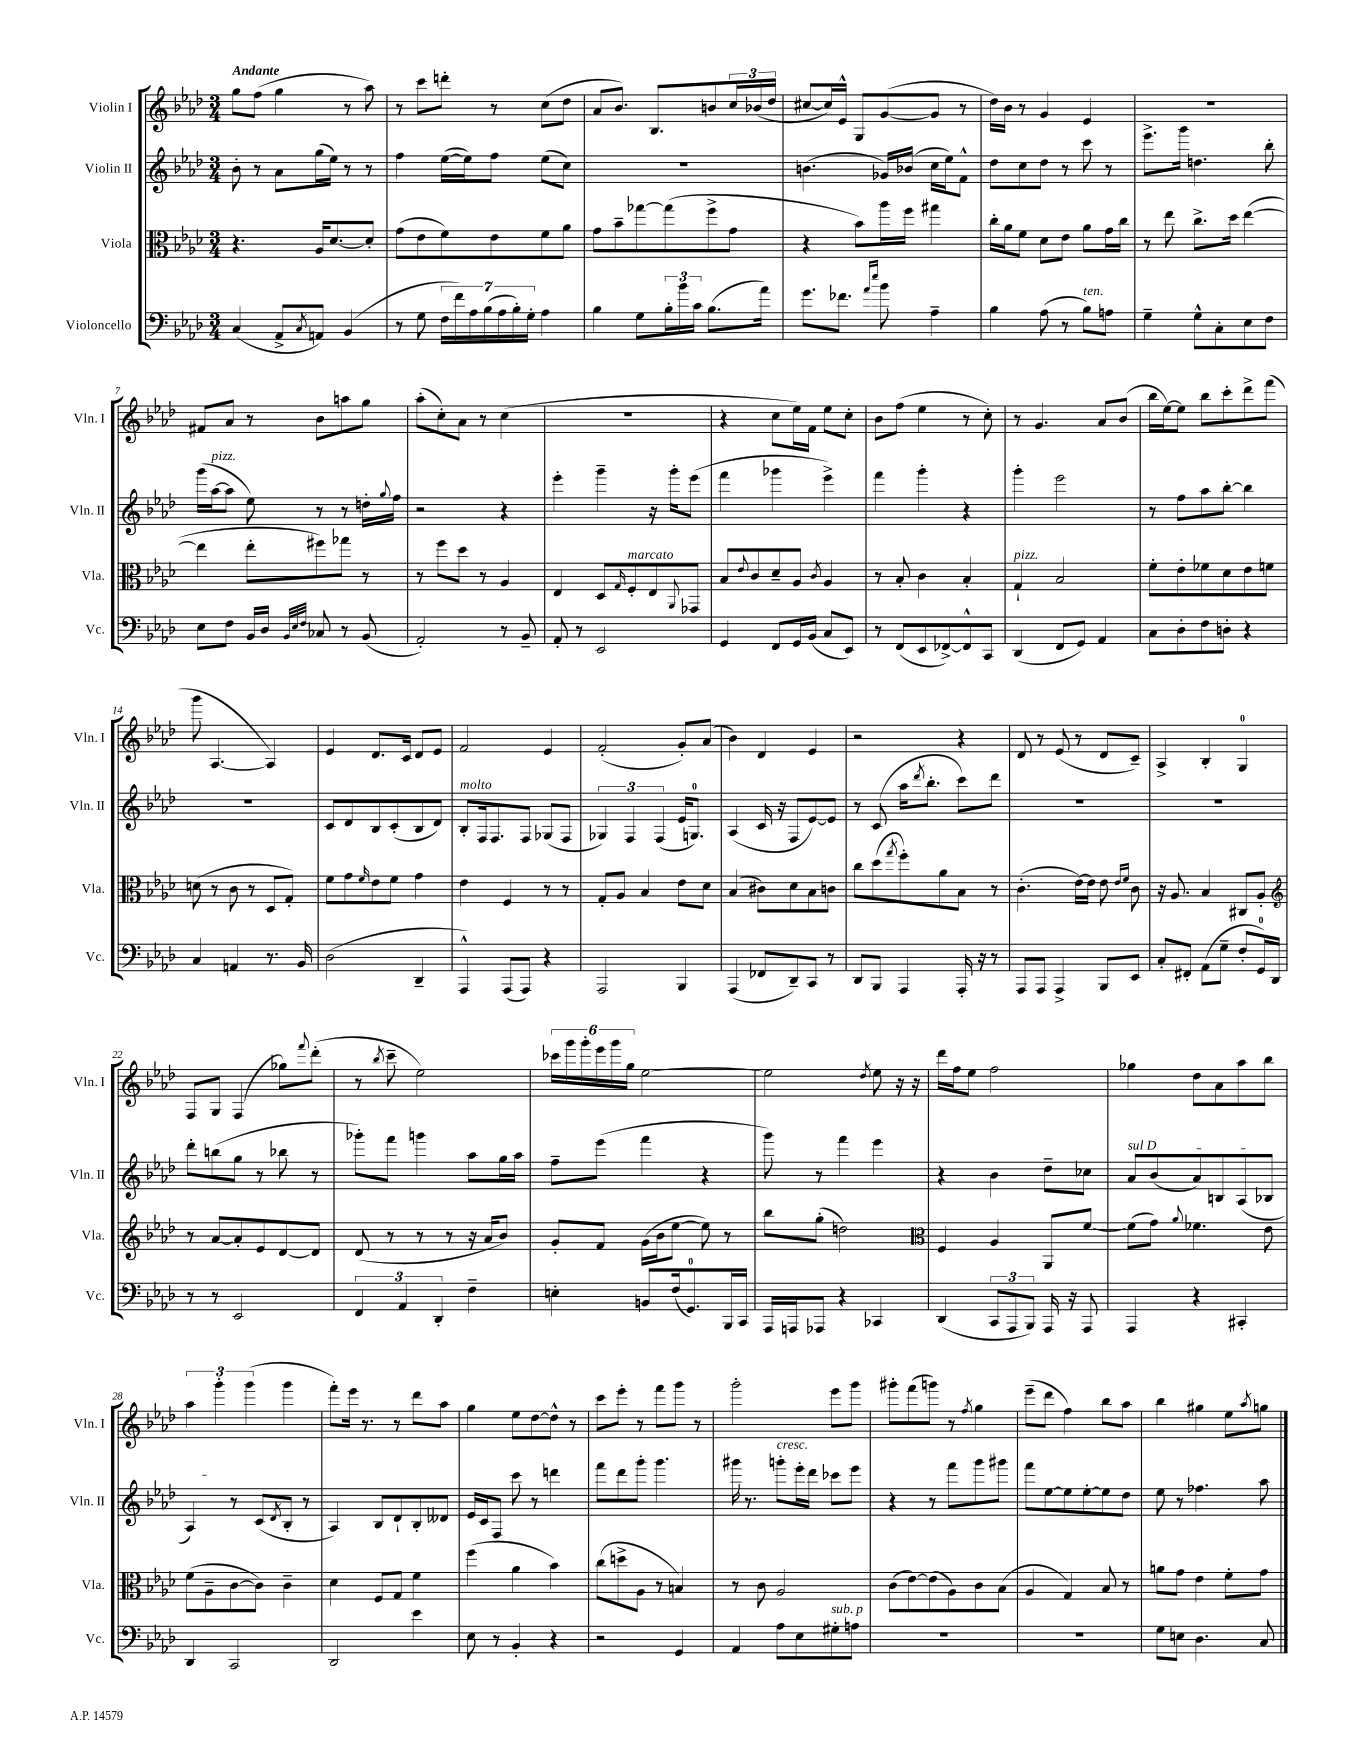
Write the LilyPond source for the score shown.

<<
\new StaffGroup <<
\new Staff = "s0" \with { instrumentName = "Violin I" shortInstrumentName = "Vln. I" } {
    \clef treble \key aes \major \numericTimeSignature \time 3/4 \tempo "Andante"
    g''8 f''8( g''4 r8 aes''8) |
    r8 c'''8 d'''8-. r8 c''8( des''8 |
    aes'8 bes'8.) bes8. b'8 \tuplet 3/2 { c''16 bes'16( des''16 } |
    cis''8~ cis''16) ees'16-^ g8 g'8~( g'8 r8 |
    des''16) bes'16 r8 g'4 ees'4 |
    R2. |
    fis'8 aes'8 r8 bes'8 a''8 g''8 |
    aes''8-.( c''8-.) aes'8 r8 c''4( |
    R2. |
    r4 c''8 ees''16) f'16 ees''8 c''8-. |
    bes'8 f''8( ees''4 r8 c''8-.) |
    r8 g'4. aes'8 bes'8( |
    bes''16 ees''16~) ees''8 bes''8 c'''8-. des'''8-> f'''8( |
    g'''8 aes4.~ aes4) |
    ees'4 des'8. c'16 des'8 ees'8 |
    f'2 ees'4 |
    f'2-.( g'8-.) aes'8( |
    bes'4) des'4 ees'4 |
    r2 r4 |
    des'8 r8 ees'8( r8 des'8 c'8--) |
    aes4-> bes4-. g4-0 |
    f8 g8 f4( ges''8) \appoggiatura { f'''8 } des'''8-.( |
    r8 \acciaccatura { bes''8 } c'''8-- ees''2) |
    \tuplet 6/4 { ces'''16 g'''16 g'''16-. ees'''16 g'''16 g''16 } ees''2~ |
    ees''2 \acciaccatura { des''8 } ees''8 r16 r16 |
    des'''16 f''16 ees''8 f''2 |
    ges''4 des''8 aes'8 aes''8 bes''8 |
    \tuplet 3/2 { aes''4 g'''4-. g'''4( } g'''4 |
    f'''8-.) ees'''16 r8. r8 des'''8 aes''8 |
    g''4 ees''8 des''8~ des''8-^ r8 |
    c'''8 ees'''8-. r8 f'''8 g'''8 r8 |
    g'''2-. ees'''8 g'''8 |
    gis'''8-. f'''8( g'''8) r8 \acciaccatura { f''8 } g''4 |
    ees'''8--( des'''8 f''4) bes''8 aes''8 |
    bes''4 gis''4 ees''8 \acciaccatura { aes''8 } g''8 \bar "|." |
}
\new Staff = "s1" \with { instrumentName = "Violin II" shortInstrumentName = "Vln. II" } {
    \clef treble \key aes \major \numericTimeSignature \time 3/4
    bes'8-. r8 aes'8 g''16( ees''16) r8 r8 |
    f''4 ees''16~( ees''16) f''8 ees''8( c''8) |
    R2. |
    b'4.( ges'16) bes'16( c''16 ees''16) f'8-^ |
    des''8 c''8 des''8 r8 c'''8 r8 |
    ees'''8.-> g'''16 d''4. bes''8-. |
    g'''16( aes''16~^\markup { \italic "pizz." } aes''8 ees''8) r8 r8 d''16-. \appoggiatura { g''8 } f''16 |
    r2 r4 |
    ees'''4-. g'''4-- r16 g'''16-. ees'''8( |
    f'''4 ges'''4 ees'''4->) |
    f'''4 g'''4-. r4 |
    g'''4-. ees'''2 |
    r8 f''8 aes''8 bes''8~-. bes''4 |
    R2. |
    c'8 des'8 bes8 c'8-.( bes8 des'8) |
    bes8-.^\markup { \italic "molto" } f16 f8. f8 ges8( f8 |
    \tuplet 3/2 { ges4) f4 f4( } ees'16 g8.-0) |
    aes4( c'16 r16 f8 ees'8~) ees'8 |
    r8 c'8( aes''16 \acciaccatura { des'''8 } bes''8.-. c'''8) des'''8 |
    R2. |
    R2. |
    des'''8-. b''8( g''8 r8 bes''8 r8 |
    ges'''8-.) f'''8 g'''4 aes''8 g''16 aes''16 |
    f''8-- ees'''8( f'''4 r4 |
    g'''8) r8 f'''4 ees'''4 |
    r4 bes'4 des''8-- ces''8 |
    \once \override TextSpanner.bound-details.left.text = \markup { \italic "sul D" } aes'8\startTextSpan bes'8( aes'8) b8 aes8( bes8 |
    aes4\stopTextSpan) r8 c'8( \acciaccatura { des'8 } bes8-. r8 |
    aes4) bes8 des'8-! bes8-. deses'8 |
    ees'16 c'16 f8 c'''8 r8 d'''4 |
    f'''8 des'''8 g'''8-. g'''4. |
    gis'''16 r8. g'''8-.^\markup { \italic "cresc." } ees'''16-. des'''16 ces'''8 ees'''8 |
    r4 r8 f'''8 g'''8 gis'''8 |
    f'''8 ees''8~ ees''8 ees''8~-. ees''8 des''8 |
    ees''8 r8 fes''4. aes''8 \bar "|." |
}
\new Staff = "s2" \with { instrumentName = "Viola" shortInstrumentName = "Vla." } {
    \clef alto \key aes \major \numericTimeSignature \time 3/4
    r4. aes16 des'8.~ des'8-. |
    g'8( ees'8 f'8) ees'8 f'8 aes'8 |
    g'8 bes'8-- ges''8~ ges''8( f''8-> g'8 |
    r4 bes'8) aes''16 f''16 gis''4 |
    c''16-. aes'16 f'8 des'8 ees'8 aes'8 g'16 c''16 |
    r8 ees''8 c''8.-> des''16 ees''4~( |
    ees''4 ees''8-. fis''8) ges''8 r8 |
    r8 f''8 des''8 r8 aes4 |
    ees4 des8 \grace { g16 } f8-.^\markup { \italic "marcato" } ees8 \appoggiatura { aes,8 } ges,8 |
    bes8 \appoggiatura { ees'8 } c'8 des'8-- aes8 \acciaccatura { c'8 } aes4 |
    r8 bes8-. c'4 bes4-. |
    g4-!^\markup { \italic "pizz." } bes2 |
    f'8-. ees'8-. fes'8 des'8 ees'8 f'8 |
    d'8( r8 c'8 r8 des8 g8-.) |
    f'8 g'8 \grace { f'16 } ees'8 f'8 g'4 |
    ees'4 f4 r8 r8 |
    g8-. aes8 bes4 ees'8 des'8 |
    bes4( cis'8) des'8 bes8 c'8 |
    c''8 des''8( \acciaccatura { g''8 } f''8-.) aes'8 bes8 r8 |
    c'4.-.( ees'16~) ees'16 ees'8 \grace { ees'16 f'16 } c'8 |
    r16 aes8. bes4 cis8 aes8-. |
    \clef treble r8 aes'8~ aes'8-. ees'8 des'8~ des'8 |
    des'8( r8 r8 r8 r16 aes'16 bes'8) |
    g'8-. f'8 g'16( bes'16 ees''8~ ees''8) r8 |
    bes''8 g''8-.( d''2) |
    \clef alto f4 aes4 aes,8 f'8~ |
    f'8( g'8) \appoggiatura { aes'8 } fes'4. ees'8 |
    f'8( aes8-- c'8~ c'8) c'4-- |
    des'4 f8 g8 f'4 |
    f''4( aes'4 bes'4) |
    c''8( d''8-> aes8 r8 b4) |
    r8 c'8 aes2 |
    c'8( ees'8~) ees'8( aes8) c'8 bes8( |
    aes4 g4) bes8 r8 |
    a'8 g'8 ees'4 f'8-. g'8 \bar "|." |
}
\new Staff = "s3" \with { instrumentName = "Violoncello" shortInstrumentName = "Vc." } {
    \clef bass \key aes \major \numericTimeSignature \time 3/4
    c4( aes,8-> \acciaccatura { c8 } a,8) bes,4( |
    r8 g8 \tuplet 7/4 { f16 f'16) aes16 bes16( aes16 bes16-.) g16-. } aes4 |
    bes4 g8 \tuplet 3/2 { bes16-. bes'16 c'16 } bes8.( aes'16) |
    g'8. fes'8. \grace { aes'16 ees''16 } bes'8 aes4-- |
    bes4 aes8( r8 bes8^\markup { \italic "ten." }) a8 |
    g4-- g8-^ c8-. ees8 f8 |
    ees8 f8 bes,16 des16 \grace { bes,32 ees32 f32 } ces8 r8 bes,8( |
    aes,2-.) r8 bes,8-- |
    aes,8-. r8 ees,2 |
    g,4 f,8 g,16 bes,16( c8 ees,8) |
    r8 f,8( ees,8 fes,8~->) fes,8-^ c,8 |
    des,4( f,8 g,8) aes,4 |
    c8 des8-. f8 d8-. r4 |
    c4 a,4 r8. bes,16 |
    des2( des,4-- |
    aes,,4-^) aes,,8( aes,,8) r4 |
    aes,,2 bes,,4 |
    aes,,4( fes,8 des,8--) c,8 r8 |
    des,8 bes,,8 aes,,4 aes,,16-. r16 r8 |
    aes,,8 aes,,8 aes,,4-> bes,,8 ees,8 |
    c8-. fis,8-. aes,8( g8-- f8-. g,16-0) des,16 |
    r8 r8 ees,2 |
    \tuplet 3/2 { f,4 aes,4 des,4-. } f4-- |
    e4-. b,8 f16( g,8.-0) bes,,16 c,16 |
    aes,,16 a,,16 aes,,8 r4 ces,4 |
    des,4( \tuplet 3/2 { c,8 aes,,8 bes,,8) } aes,,16 r16 aes,,8 |
    aes,,4 r4 cis,4-. |
    des,4 c,2 |
    des,2 ees'4 |
    ees8 r8 bes,4-. r4 |
    r2 g,4 |
    aes,4 aes8 ees8 gis8-.^\markup { \italic "sub. p" } a8 |
    R2. |
    R2. |
    g8 e8 des4. c8 \bar "|." |
}
>>
>>
